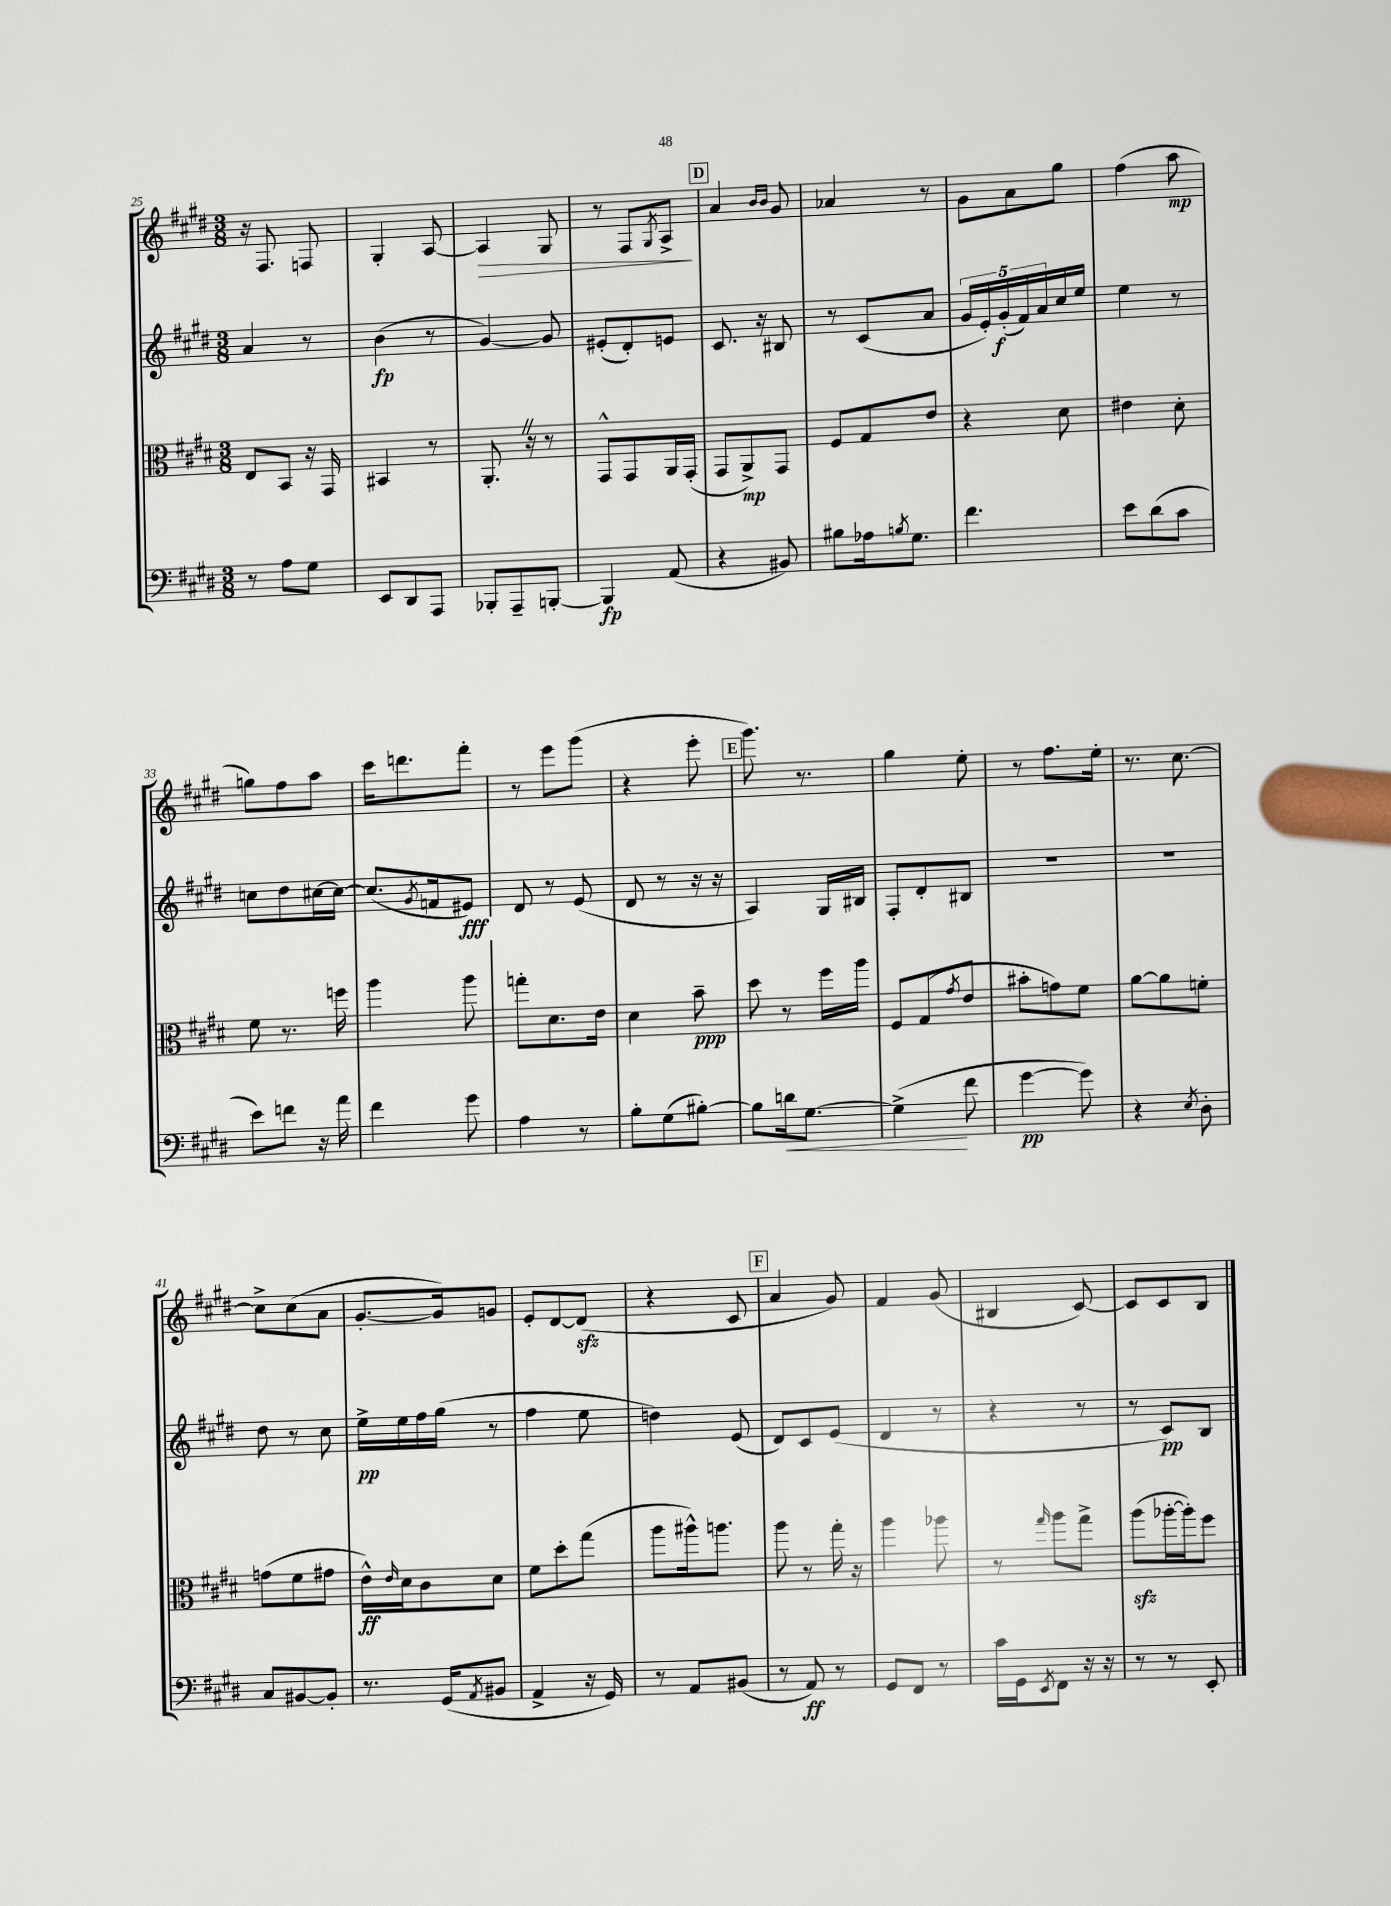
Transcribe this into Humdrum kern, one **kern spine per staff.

**kern	**kern	**kern	**kern
*staff4	*staff3	*staff2	*staff1
*clefF4	*clefC3	*clefG2	*clefG2
*k[f#c#g#d#]	*k[f#c#g#d#]	*k[f#c#g#d#]	*k[f#c#g#d#]
*M3/8	*M3/8	*M3/8	*M3/8
8r	8E	4a	16r
.	.	.	8.F#
8A	8BB	.	.
8G#	16r	8r	8F
.	16GG#	.	.
=	=	=	=
8EE	4BB#	(4b	4G#'
8DD#	.	.	.
8AAA	8r	8r	[8A
=	=	=	=
8BBB-'	8.AA'	[4g#)	4A]
8AAA~	.	.	.
.	16r	.	.
[8BBB'	8r	8g#]	8G#
=	=	=	=
4BBB]	8GG#^^	(8e#'	8r
.	8GG#	8d#')	8F#
.	.	.	8qG#
(8AA	16AA	8e	8A^
.	(16GG#'	.	.
=	=	=	=
4r	8GG#	8.c#	4a
.	8AA^)	.	.
.	.	16r	.
.	.	.	16qqb
.	.	.	16qqb
8BB#)	8GG#	8B#	8g#
=	=	=	=
8B#	8F#	8r	4a-
16A-	8G#	(8c#	.
8qB	.	.	.
8.G#	.	.	.
.	8e	8a	8r
=	=	=	=
4.f#	4r	20g#	8g#
.	.	20e')	.
.	.	(20g#'	.
.	.	.	8a
.	.	20f#)	.
.	.	20a	.
.	8d#	16cc#	8gg#
.	.	16ee	.
=	=	=	=
8e	4e#	4ee	(4ff#
(8d#	.	.	.
8c#	8d#'	8r	8aa
=	=	=	=
8e)	8f#	8cc	8gg)
8f	8.r	8dd#	8ff#
16r	.	[16cc#	8aa
16a	16ff	16cc#_	.
=	=	=	=
4f#	4aa	(8.cc#]	16ccc#
.	.	.	8.ddd
.	.	8qg#	.
.	.	16f	.
8g#	8aa	8e#)	8fff#'
=	=	=	=
4A	8gg'	8d#	8r
.	8.d#	8r	8eee
8r	.	(8e	(8ggg#
.	16e	.	.
=	=	=	=
8B'	4d#	8d#	4r
(8G#	.	8r	.
[8B#')	8b~	16r	8eee'
.	.	16r	.
=	=	=	=
8B#]	8dd#	4A)	8.ggg#)
16d	8r	.	.
[8.G#	.	.	8.r
.	16ff#	16G#	.
.	16aa	16B#	.
=	=	=	=
(4G#^]	8F#	8F#'	4gg#
.	(8G#	8d#'	.
.	8qg#	.	.
8f#	8e	8B#	8ee'
=	=	=	=
[4g#	8b#'	4.r	8r
.	8g)	.	8.ff#
8g#])	8f#	.	.
.	.	.	16ee'
=	=	=	=
4r	[8a	4.r	8.r
.	8a]	.	.
.	.	.	[8.cc#
8qE	.	.	.
8D#'	8f'	.	.
=	=	=	=
8C#	(8g	8dd#	8cc#^]
[8BB#	8f#	8r	(8cc#
8BB#']	8g#	8cc#	8a
=	=	=	=
8.r	16e^^)	16ee^	[8.g#'
.	16qqe	.	.
.	16d#	16ee	.
.	8c#	16ff#	.
(16GG#	.	(16gg#	16g#])
8qAA	.	.	.
8BB#	8d#	8r	8g
=	=	=	=
4AA^	8f#	4ff#	8e'
.	8dd#'	.	[8d#
16r	(8gg#	8ee	(8d#]
16GG#)	.	.	.
=	=	=	=
8r	8aa	4dd)	4r
8AA	16aa#^^)	.	.
.	8.aa	.	.
(8BB#	.	(8e	8c#
=	=	=	=
8r	8aa	8d#)	4a
8AA)	8r	8c#	.
8r	16gg#'	(8e	8g#)
.	16r	.	.
=	=	=	=
8GG#	4aa	4d#	4f#
8FF#	.	.	.
8r	8aa-	8r	(8g#
=	=	=	=
16c#	8r	4r	4B#
16GG#	.	.	.
8qEE	16qqgg#	.	.
8FF#	8aa	.	.
16r	8gg#^	8r	[8c#)
16r	.	.	.
=	=	=	=
8r	(8aa	8r	8c#]
8r	[16aa-'	8c#)	8c#
.	16aa-'])	.	.
8EE'	8ff#	8B	8B
==	==	==	==
*-	*-	*-	*-
